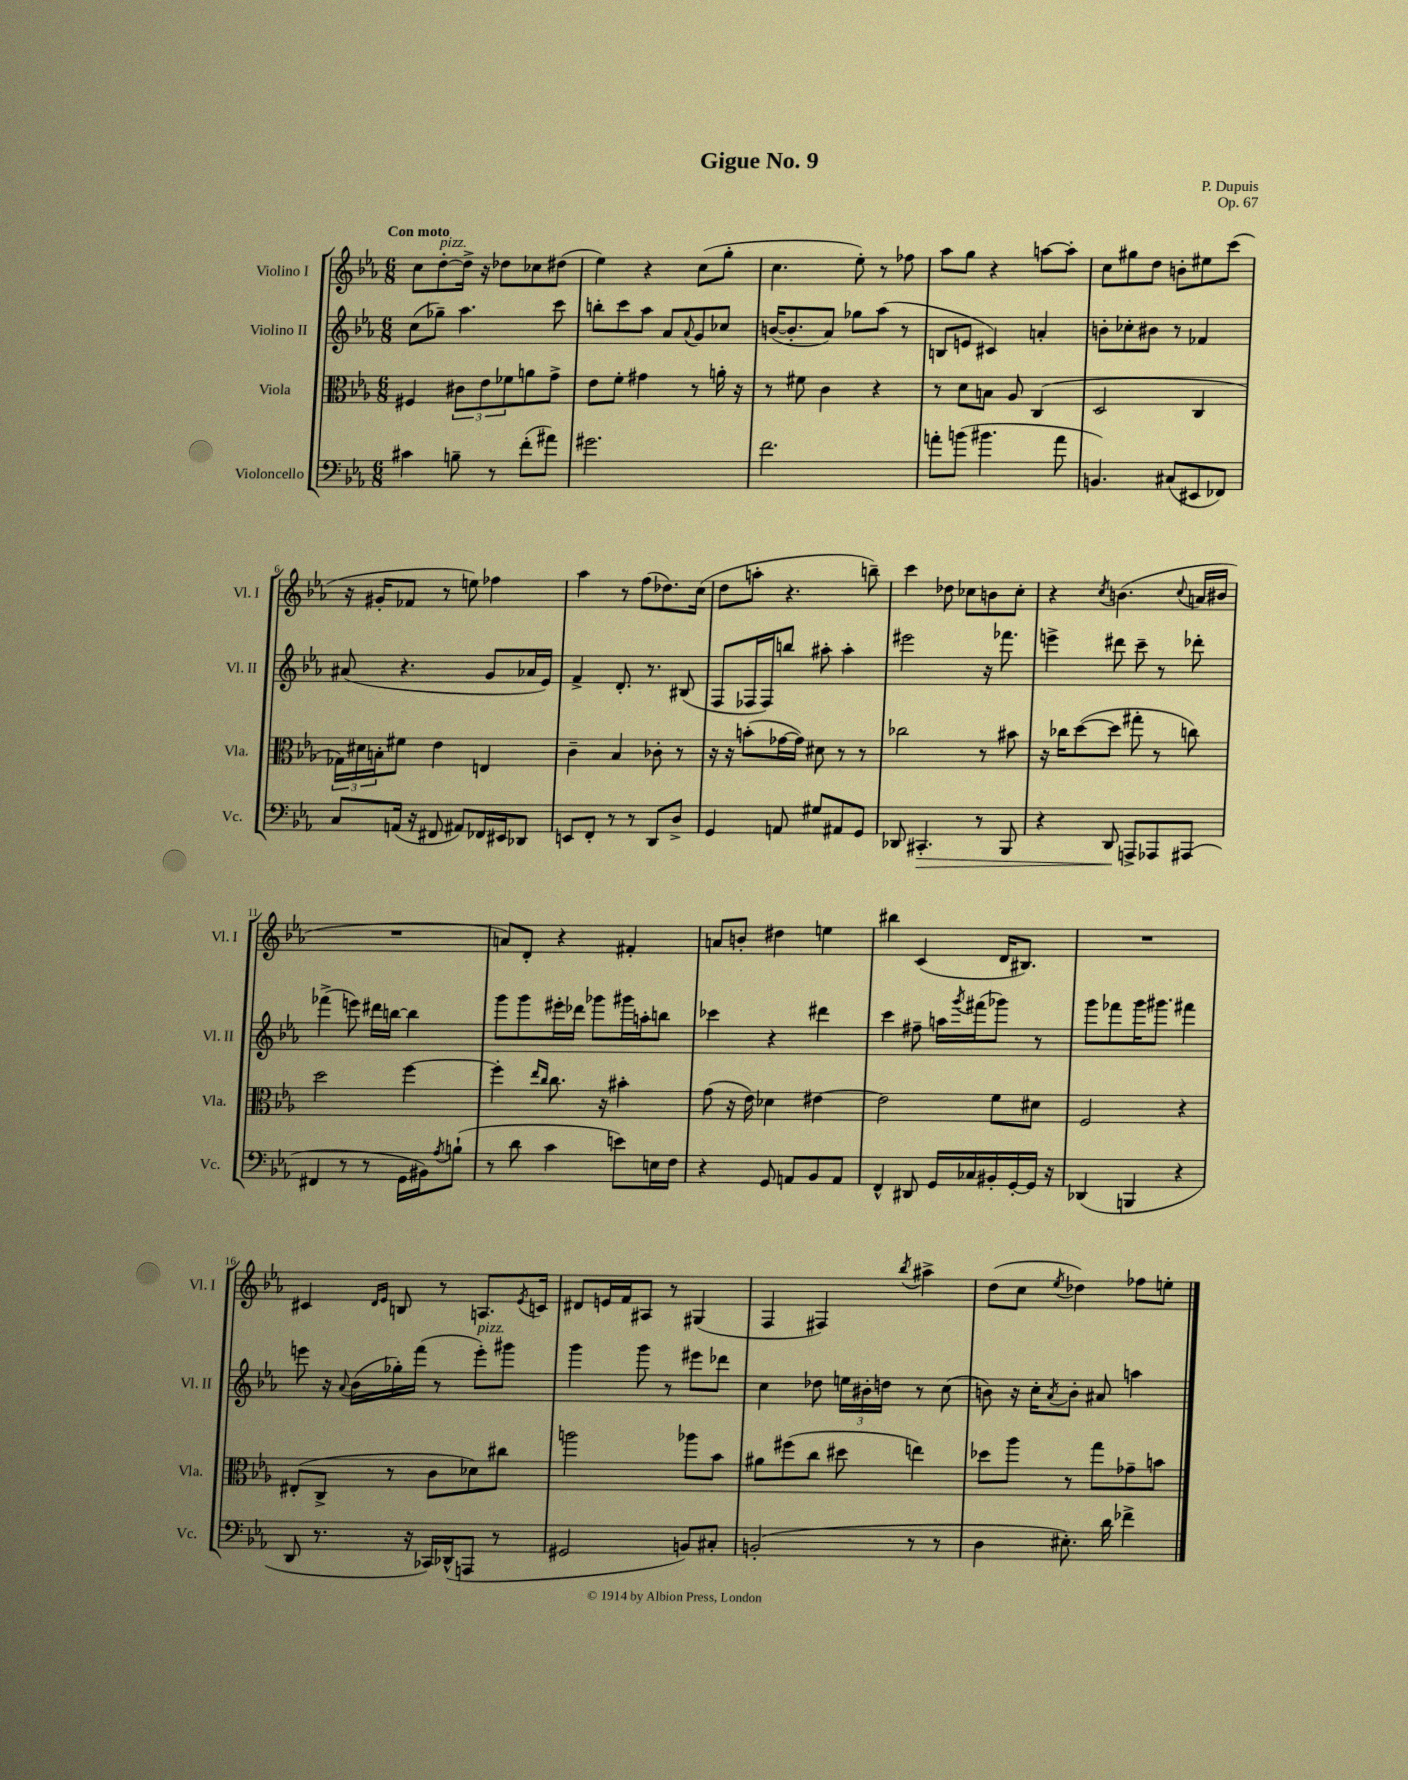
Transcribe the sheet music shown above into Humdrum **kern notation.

**kern	**dynam	**kern	**kern	**kern
*part4	*part4	*part3	*part2	*part1
*staff4	*staff4	*staff3	*staff2	*staff1
*I"Violoncello	*	*I"Viola	*I"Violino II	*I"Violino I
*I'Vc.	*	*I'Vla.	*I'Vl. II	*I'Vl. I
*clefF4	*	*clefC3	*clefG2	*clefG2
*k[b-e-a-]	*	*k[b-e-a-]	*k[b-e-a-]	*k[b-e-a-]
*M6/8	*	*M6/8	*M6/8	*M6/8
=1	=1	=1	=1	=1
!	!	!	!	!LO:TX:a:B:t=Con moto
4c#X\	.	4F#X/	(8cc\L	8cc\L
!	!	!	!	!LO:TX:a:i:t=pizz.
.	.	.	8gg-X~\J)	[8dd'\
8Bn~\	.	12c#X\L	4.aa-\	16dd^\Jk]
.	.	.	.	16r
.	.	12e-\	.	.
8r	.	.	.	8dd-X\L
.	.	12f-X\	.	.
(8f'\L	.	8an\	.	8cc-X\
8a#X\J)	.	8g^\J	8ccc\	(8dd#X\J
=2	=2	=2	=2	=2
2.g#X\	.	8e-\L	8bbn'\L	4ee-\)
.	.	8f'\J	8ccc\	.
.	.	4g#X\	8aa-\J	4r
.	.	.	8a-/L	.
.	.	.	8qqa-/	.
.	.	8r	8g/	(8cc\L
.	.	16an'\	8cc-X/J	8gg'\J
.	.	16r	.	.
=3	=3	=3	=3	=3
2.f\	.	8r	([16bn/KL	4.cc\
.	.	.	8.b'/]	.
.	.	8f#X\	.	.
.	.	4c\	8a-/J)	.
.	.	.	8gg-X\L	8ee-'\)
.	.	4r	(8aa-\J	8r
.	.	.	8r	8ff-X\
=4	=4	=4	=4	=4
8an'\L	.	8r	8Bn/L	8aa-\L
(8bn\J	.	8d\L	8en/J	8gg\J
4.b#X\	.	8Bn\J	4c#X/)	4r
.	.	8A-/	.	.
.	.	(4C/	4an'/	[8aan\L
8a\	.	.	.	8aa'\J]
=5	=5	=5	=5	=5
4.BBn/)	.	2D/	8bn'\L	8cc\L
.	.	.	8cc-X'\	8gg#X\
.	.	.	8b#X\J	8dd\J
(8C#X/L	.	.	8r	8bn'\L
8EE#X/	.	4C/	4f-X/	8ee#X\
8FF-X/J)	.	.	.	(8ccc\J
!!LO:LB:g=z
=6	=6	=6	=6	=6
8C/L	.	24G-X\LL)	(8a#X/	16r
.	.	24d#X\	.	.
.	.	.	.	16g#X'/KL
.	.	24Bn'\J	.	.
(16AAn/Jk	.	8f#X\J	4.r	8f-X/J
16r	.	.	.	.
8FF#X/	.	4e-\	.	8r
8AA#X/L)	.	.	.	8een\)
16FF-X/L	.	4En/	8g/L	4ff-X\
16EE#X/J	.	.	.	.
8DD-X/J	.	.	16a-X/L	.
.	.	.	16e-/JJ)	.
=7	=7	=7	=7	=7
8EEn/L	.	4c~\	4f^/	4aa-\
8FF'/J	.	.	.	.
8r	.	4B-/	8.d'/	8r
8r	.	.	.	(8ff\L
.	.	.	8.r	.
8DD/L	.	8c-X'\	.	8.dd-X\)
8D^/J	.	8r	(8B#X/	.
.	.	.	.	(16cc\Jk
=8	=8	=8	=8	=8
4GG/	.	16r	8F/L	8dd\L
.	.	16r	.	.
.	.	(8bn'\L	16F-X/L	8aan'\J
.	.	.	16F-/J)	.
8AAn/	.	[16g-X\L	8bbn/J	4.r
.	.	16g-\JJ])	.	.
8G#X/L	.	8d#X\	8aa#X'\	.
8AA#X/	.	8r	4aa#'\	.
8GG/J	.	8r	.	8bbn~\)
=9	=9	=9	=9	=9
8DD-X/	.	2cc-X\	2eee#X\	4ccc\
!	!LO:HP:b	!	!	!
4.CC#X'/	>	.	.	.
.	.	.	.	8dd-X\
.	.	.	.	8cc-X\L
8r	.	8r	16r	8bn\
.	.	.	8.fff-X\	.
8BBB-/	.	8b#X\	.	8cc-'\J
=10	=10	=10	=10	=10
4r	.	16r	4eeen^\	4r
.	.	16cc-X\KL	.	.
.	.	([8dd\	.	.
.	.	.	.	8qcc/
8DD/	.	8dd\J]	8ddd#X\	(4.bn\
8AAAn^/L	]	8gg#X'\	8ccc~\	.
8AAA-X/	.	8r	8r	.
.	.	.	.	8qqcc/
(8AAA#X/J	.	8ccn\)	8ddd-X'\	16an/LL
.	.	.	.	16b#X/JJ
!!LO:LB:g=z
=11	=11	=11	=11	=11
4FF#X/	.	2dd\	(4fff-X^\	2.r
8r	.	.	8eeen\)	.
8r	.	.	16ddd#X\LL	.
.	.	.	[16bbn\JJ	.
16GG\LL	.	[4ff\	4bb\]	.
16BB#X\J)	.	.	.	.
8qA-/	.	.	.	.
(8Bn`\J	.	.	.	.
=12	=12	=12	=12	=12
8r	.	4ff'\]	8ggg\L	8an/L)
8d\	.	.	8ggg\	8d'/J
.	.	16qqee-/LL	.	.
.	.	16qqcc/JJ	.	.
4c\	.	8.cc\	16eee#X'\L	4r
.	.	.	16ddd-X\JJ	.
.	.	.	8ggg-X\L	.
.	.	16r	.	.
8en\L)	.	4b#X'\	16ggg#X\L	4f#X'/
.	.	.	16aan'\J	.
16En\L	.	.	8bbn\J	.
16F\JJ	.	.	.	.
=13	=13	=13	=13	=13
4r	.	(8g\	4ccc-X\	8an/L
.	.	16r	.	8bn'/J
.	.	16e-\)	.	.
8GG/	.	4d-X\	4r	4dd#X\
8AAn/L	.	.	.	.
8BB-/	.	[4e#X\	4ddd#X\	4een\
8AA/J	.	.	.	.
=14	=14	=14	=14	=14
4FF^^/	.	2e#\]	4ccc\	4bb#X\
8DD#X/	.	.	8ff#X~\	(4c/
16GG/LL	.	.	16aan\LL	.
.	.	.	8qggg/	.
16C-X/	.	.	(16fff#X\J	.
16BB#X'/	.	8f\L	8ggg-X\J)	16d/KL
[16GG'/	.	.	.	8.B#X/J)
16GG/JJ]	.	8d#X\J	8r	.
16r	.	.	.	.
=15	=15	=15	=15	=15
(4DD-X/	.	2F/	8ggg\L	2.r
.	.	.	8fff-X\	.
4BBBn/	.	.	16ggg\K	.
.	.	.	8.ggg#X\J	.
4r	.	4r	4fff#X\	.
!!LO:LB:g=z
=16	=16	=16	=16	=16
8DD/	.	(8E#X'/L	8eeen\	4c#X/
8.r	.	8C^/J	16r	.
.	.	.	8qqa-/	.
.	.	.	(16b-\LL	.
.	.	.	.	16qqd/LL
.	.	.	.	16qqe-/JJ
.	.	8r	16gg-X'\)	8Bn/
16r	.	.	(16fff\JJ	.
16CC-X/LL)	.	8c\L	8r	8r
(16DD-X^^/J	.	.	.	.
!	!	!	!LO:TX:a:i:t=pizz.	!
8AAAn/J	.	8d-X\)	8eee'\L)	8.An/L
8r	.	8cc#X\J	8ggg#X\J	.
.	.	.	.	8qe-/
.	.	.	.	16cn/Jk
=17	=17	=17	=17	=17
2GG#X/	.	2aan\	4ggg\	8d#X/L
.	.	.	.	16en/L
.	.	.	.	16f/J
.	.	.	8ggg\	8A#X/J
.	.	.	8r	8r
8BBn/L)	.	8aa-X\L	8eee#X\L	(4G#X/
8C#X'/J	.	8b-\J	8ddd-X\J	.
=18	=18	=18	=18	=18
(2BBn'/	.	8a#X\L	4cc\	4F/
.	.	(8ff#X\	.	.
.	.	8cc\J	8dd-X\	4F#X/)
.	.	8dd#X\	24een\LL	.
.	.	.	24b#X'\	.
.	.	.	24ddn\JJ	.
.	.	.	.	8qbb-/
8r	.	4een\)	8r	4aa#X^\
8r	.	.	(8cc\	.
=19	=19	=19	=19	=19
4D\	.	8dd-X\L	8bn\)	(8dd\L
.	.	8aa-\J	16r	8cc\J
.	.	.	16cc'\KL	.
.	.	.	8qa-/	8qee-/
8.E#X'\)	.	8r	8b'\J	4dd-X\)
.	.	8gg\L	8a#X/	.
16d\	.	.	.	.
4f-X^\	.	8g-X~\	4aan\	8ff-X\L
.	.	8bn\J	.	8een'\J
==	==	==	==	==
*-	*-	*-	*-	*-
